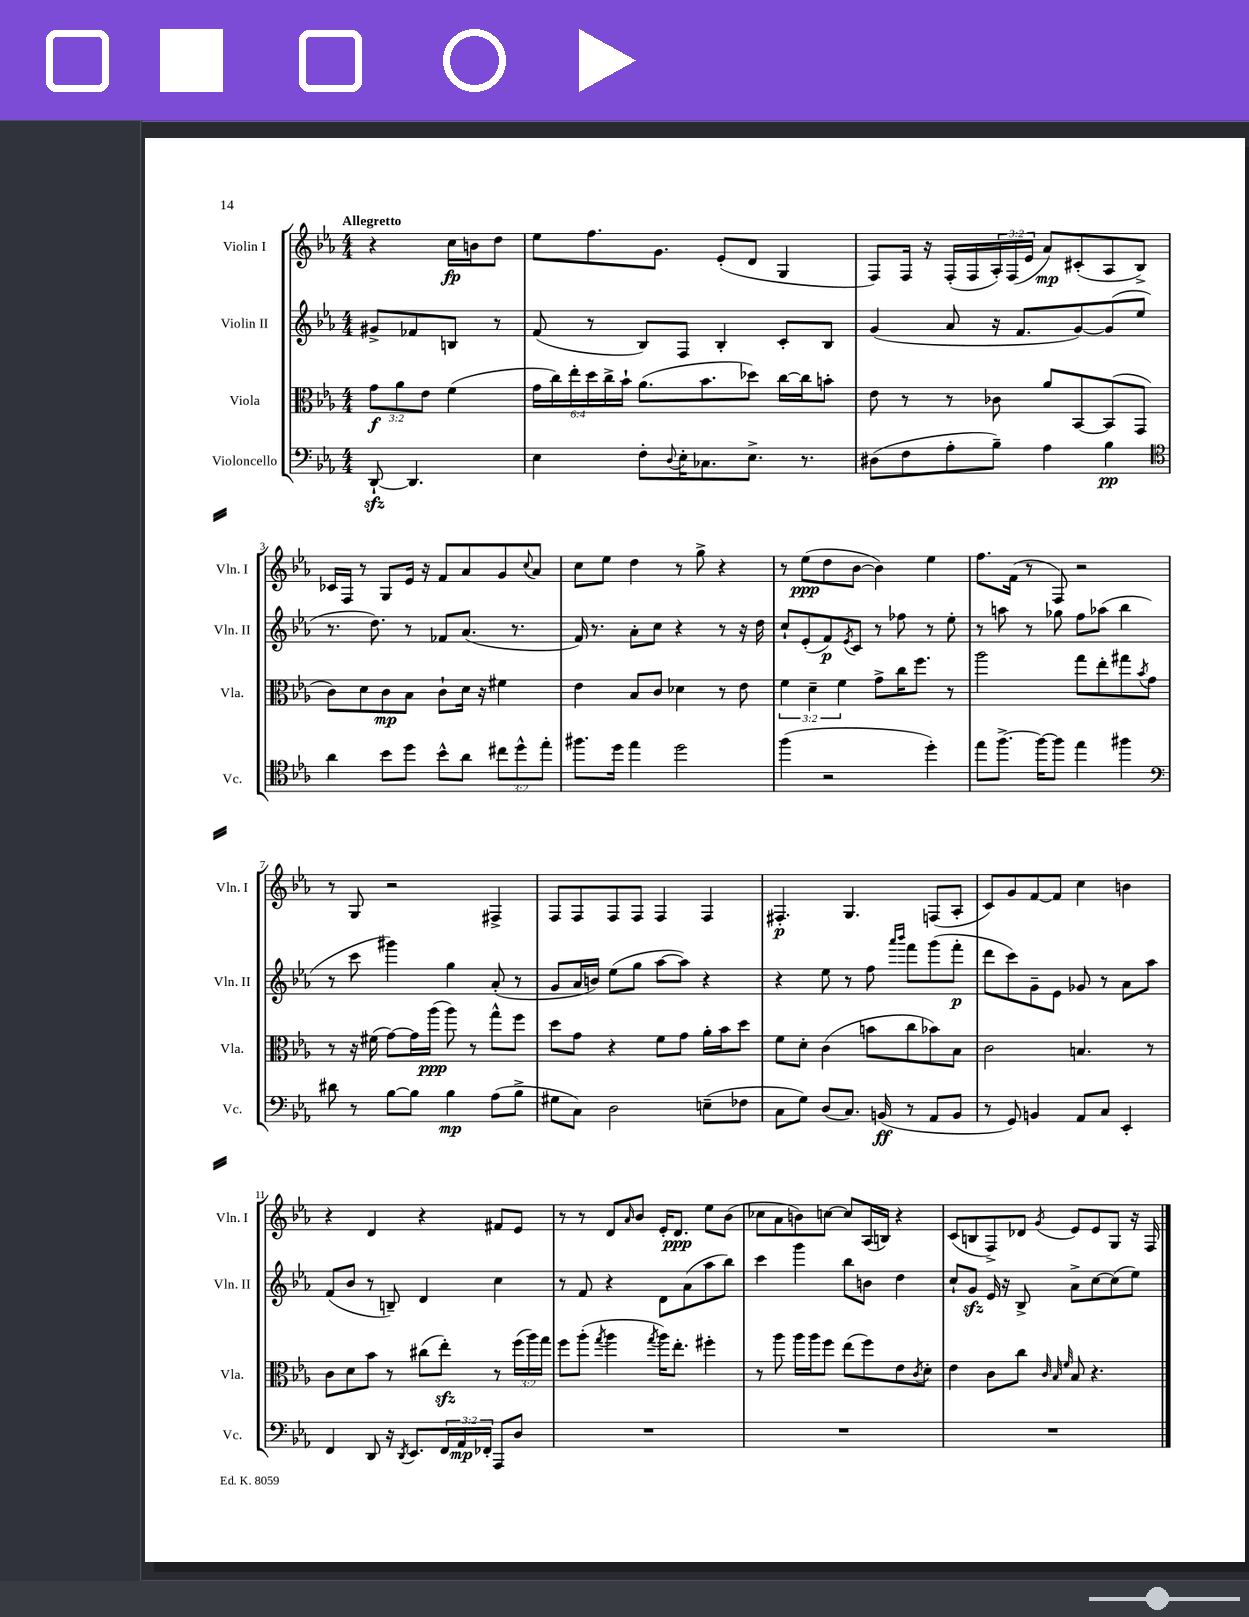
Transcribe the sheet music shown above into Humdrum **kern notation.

**kern	**dynam	**kern	**dynam	**kern	**dynam	**kern	**dynam
*part4	*part4	*part3	*part3	*part2	*part2	*part1	*part1
*staff4	*staff4	*staff3	*staff3	*staff2	*staff2	*staff1	*staff1
*I"Violoncello	*	*I"Viola	*	*I"Violin II	*	*I"Violin I	*
*I'Vc.	*	*I'Vla.	*	*I'Vln. II	*	*I'Vln. I	*
*clefF4	*	*clefC3	*	*clefG2	*	*clefG2	*
*k[b-e-a-]	*	*k[b-e-a-]	*	*k[b-e-a-]	*	*k[b-e-a-]	*
*M4/4	*	*M4/4	*	*M4/4	*	*M4/4	*
=	=	=	=	=	=	=	=
!	!	!	!	!	!	!LO:TX:a:B:t=Allegretto	!
[8DDzz`/	.	12g\L	f	8g#X^/L	.	4r	.
.	.	12a-\	.	.	.	.	.
4.DD/]	.	.	.	8f-X/	.	.	.
.	.	12e-\J	.	.	.	.	.
.	.	(4f\	.	8Bn/J	.	16cc\LL	fp
.	.	.	.	.	.	16bn\J	.
.	.	.	.	8r	.	8dd\J	.
=1	=1	=1	=1	=1	=1	=1	=1
4E-\	.	24g\LL	.	(8f/	.	8ee-\L	.
.	.	24cc\)	.	.	.	.	.
.	.	24ee-'\	.	.	.	.	.
.	.	24dd\	.	8r	.	8.ff\	.
.	.	24cc^\	.	.	.	.	.
.	.	24b-`\JJ	.	.	.	.	.
8F'\L	.	(8.a-\L	.	8B-/L)	.	.	.
.	.	.	.	.	.	8.g\J	.
8qqD/	.	.	.	.	.	.	.
16E-'\K	.	.	.	8F/J	.	.	.
8.C-X\	.	8.b-\	.	.	.	.	.
.	.	.	.	4B-'/	.	(8e-'/L	.
8.E-^\J	.	8dd-X\J)	.	.	.	8d/J	.
.	.	[16cc\LL	.	8c'/L	.	4G/	.
8.r	.	16cc\J]	.	.	.	.	.
.	.	8bn'\J	.	8B-/J	.	.	.
=2	=2	=2	=2	=2	=2	=2	=2
(8D#X\L	.	8e-\	.	(4g/	.	8F/L)	.
8F\	.	8r	.	.	.	16F/Jk	.
.	.	.	.	.	.	16r	.
8A-'\	.	8r	.	8a-/	.	(16F'/LL	.
.	.	.	.	.	.	16F/	.
8B-~\J)	.	8c-X\	.	16r	.	24A-'/)	.
.	.	.	.	.	.	(24F/	.
.	.	.	.	8.f/L	.	.	.
.	.	.	.	.	.	24e-/JJ	.
4A-\	.	8a-/L	.	.	.	8a-/L)	mp
.	.	[8BB-/	.	[8g/)	.	(8c#X'/	.
4B-\	pp	(8BB-/]	.	(8g/]	.	8A-/	.
.	.	8GG/J	.	8ee-/J	.	8B-^/J)	.
!!LO:LB:g=z
=3	=3	=3	=3	=3	=3	=3	=3
*clefC4	*	*	*	*	*	*	*
4a-\	.	8c\L)	.	8.r	.	16c-X/LL	.
.	.	.	.	.	.	16F/JJ	.
.	.	8d\	.	.	.	8r	.
.	.	.	.	8.dd\)	.	.	.
8b-\L	.	8c\	mp	.	.	8G/L	.
8dd\J	.	8B-\J	.	8r	.	16e-/Jk	.
.	.	.	.	.	.	16r	.
8b-^^\L	.	8c`\L	.	8f-X/L	.	8f/L	.
8a-\J	.	16d\Jk	.	(8.a-/J	.	8a-/	.
.	.	16r	.	.	.	.	.
12cc#X\L	.	4f#X\	.	.	.	8g/	.
.	.	.	.	8.r	.	.	.
12dd^^\	.	.	.	.	.	.	.
.	.	.	.	.	.	8qqcc/	.
.	.	.	.	.	.	8a-/J	.
12ee-'\J	.	.	.	.	.	.	.
=4	=4	=4	=4	=4	=4	=4	=4
8.ff#X\L	.	4e-\	.	16f/)	.	8cc\L	.
.	.	.	.	8.r	.	.	.
.	.	.	.	.	.	8ee-\J	.
16dd\Jk	.	.	.	.	.	.	.
4ee-\	.	8B-/L	.	8a-'\L	.	4dd\	.
.	.	8c/J	.	8cc\J	.	.	.
2dd\	.	4d-X\	.	4r	.	8r	.
.	.	.	.	.	.	8gg^\	.
.	.	8r	.	8r	.	4r	.
.	.	8e-\	.	16r	.	.	.
.	.	.	.	16dd\	.	.	.
=5	=5	=5	=5	=5	=5	=5	=5
(4ff\	.	6f\	.	8cc`/L	.	8r	.
.	.	.	.	(8e-'/	.	(8ee-\L	ppp
.	.	6d~\	.	.	.	.	.
2r	.	.	.	8f/)	p	8dd\	.
.	.	6f\	.	.	.	.	.
.	.	.	.	8qe-/	.	.	.
.	.	.	.	8c/J	.	[8b-\J	.
.	.	8g^\L	.	8r	.	4b-\])	.
.	.	16cc\K	.	8ff-X\	.	.	.
.	.	8.ff\J	.	.	.	.	.
4dd'\)	.	.	.	8r	.	4ee-\	.
.	.	8r	.	8ee-'\	.	.	.
=6	=6	=6	=6	=6	=6	=6	=6
8ee-\L	.	2aa-\	.	8r	.	8.ff\L	.
[8.ff^\J	.	.	.	8aan\	.	.	.
.	.	.	.	.	.	(16f\Jk	.
.	.	.	.	8r	.	8r	.
16ff\KL_	.	.	.	.	.	.	.
8ff\J]	.	.	.	8gg-X\	.	8F/)	.
4ee-\	.	8gg\L	.	8ff\L	.	2r	.
.	.	8ee-'\	.	(8aa-X\J	.	.	.
4ff#X\	.	8gg#X\	.	4bb-\	.	.	.
.	.	8qb-/	.	.	.	.	.
.	.	8g\J	.	.	.	.	.
!!LO:LB:g=z
=7	=7	=7	=7	=7	=7	=7	=7
*clefF4	*	*	*	*	*	*	*
8d#X\	.	8r	.	8r	.	8r	.
8r	.	16r	.	8ccc\	.	8G/	.
.	.	(16f#X\	.	.	.	.	.
[8B-\L	.	[8g\L)	.	4ggg#X\)	.	2r	.
8B-\J]	.	16g\L]	.	.	.	.	.
.	.	(16aa-\JJ	ppp	.	.	.	.
4B-\	mp	8aa-\)	.	4gg\	.	.	.
.	.	8r	.	.	.	.	.
(8A-\L	.	8gg^^\L	.	(8a-'/	.	4F#X^/	.
8B-^\J	.	8ff\J	.	8r	.	.	.
=8	=8	=8	=8	=8	=8	=8	=8
8G#X\L	.	8dd\L	.	8g/L	.	8F/L	.
8C\J)	.	8g\J	.	16a-/L	.	8F/	.
.	.	.	.	16bn/JJ)	.	.	.
2D\	.	4r	.	(8ee-\L	.	8F/	.
.	.	.	.	8gg\J	.	8F/J	.
.	.	8f\L	.	[8aa-\L	.	4F/	.
.	.	8g\J	.	8aa-\J])	.	.	.
(8En~\L	.	16a-'\LL	.	4r	.	4F/	.
.	.	16b-\J	.	.	.	.	.
8F-X\J	.	8dd\J	.	.	.	.	.
=9	=9	=9	=9	=9	=9	=9	=9
8C\L	.	8f\L	.	4r	.	4.F#X'/	p
8G\J)	.	8d'\J	.	.	.	.	.
(8D/L	.	(4c\	.	8ee-\	.	.	.
8.C/J)	.	.	.	8r	.	4.G/	.
.	.	8bn\L	.	8ff\	.	.	.
(16BBn/	ff	.	.	.	.	.	.
.	.	.	.	16qqaaa-/LL	.	.	.
.	.	.	.	16qqbbb-/JJ	.	.	.
8r	.	8cc\	.	8fff\L	.	.	.
8AA-/L	.	8b-X\)	.	(8ggg\	.	(8Fn/L	.
8BB/J	.	8B-\J	.	8fff'\J	p	8A-'/J	.
=10	=10	=10	=10	=10	=10	=10	=10
8r	.	2c\	.	8ddd\L	.	8c/L)	.
8GG/)	.	.	.	8ccc\)	.	8g/	.
4BBn/	.	.	.	8g~\	.	[8f/	.
.	.	.	.	8e-\J	.	8f/J]	.
8AA-/L	.	4.Bn/	.	8g-X/	.	4cc\	.
8C/J	.	.	.	8r	.	.	.
4EE-'/	.	.	.	8a-\L	.	4bn\	.
.	.	8r	.	8aa-\J	.	.	.
!!LO:LB:g=z
=11	=11	=11	=11	=11	=11	=11	=11
4FF/	.	8c\L	.	(8f/L	.	4r	.
.	.	8d\	.	8b-/J	.	.	.
8DD/	.	8b-\J	.	8r	.	4d/	.
16r	.	8r	.	8Bn~/)	.	.	.
8qDD/	.	.	.	.	.	.	.
8.EE-/L	.	.	.	.	.	.	.
.	.	(8cc#X\L	.	4d/	.	4r	.
24FF/L	.	8ee-zz'\J)	.	.	.	.	.
24AA-/	mp	.	.	.	.	.	.
24FF-X'/JJ	.	.	.	.	.	.	.
8AAA-/L	.	8r	.	4cc\	.	8f#X/L	.
8D/J	.	(24ff\LL	.	.	.	8e-/J	.
.	.	24aa-\)	.	.	.	.	.
.	.	24gg\JJ	.	.	.	.	.
=12	=12	=12	=12	=12	=12	=12	=12
1r	.	8ff\L	.	8r	.	8r	.
.	.	(8aa-'\J	.	8f/	.	8r	.
.	.	8qgg/	.	.	.	.	.
.	.	4aa-\	.	4r	.	8d/L	.
.	.	.	.	.	.	16qqa-/	.
.	.	.	.	.	.	8b-/J	.
.	.	8qgg/	.	.	.	.	.
.	.	16aa-\KL)	.	8d\L	.	16e-'/KL	.
.	.	8.ee-'\J	.	.	.	8.d/J	ppp
.	.	.	.	(8a-\	.	.	.
.	.	4ff#X'\	.	8aa-\	.	8ee-\L	.
.	.	.	.	8bb-\J)	.	(8b-\J	.
=13	=13	=13	=13	=13	=13	=13	=13
1r	.	8r	.	4ccc\	.	8cc-X\L	.
.	.	8aa-\	.	.	.	8a-\	.
.	.	16aa-\LL	.	4ggg\	.	8bn\)	.
.	.	16aa-\J	.	.	.	.	.
.	.	8ff\J	.	.	.	[8ccn\J	.
.	.	(8ee-\L	.	8bb-\L	.	8cc/L]	.
.	.	8ff\)	.	8bn\J	.	(16A-/L	.
.	.	.	.	.	.	16Bn/JJ)	.
.	.	8e-\	.	4dd\	.	4r	.
.	.	8qc/	.	.	.	.	.
.	.	8d'\J	.	.	.	.	.
=14	=14	=14	=14	=14	=14	=14	=14
1r	.	4e-\	.	8cc`/L	.	(8c/L	.
.	.	.	.	8gzz/J	.	8Bn/	.
.	.	8c\L	.	16e-/	.	8F^/)	.
.	.	.	.	16r	.	.	.
.	.	8cc\J	.	8B-^/	.	8d-X/J	.
.	.	32qqc/	.	.	.	.	.
.	.	32qqB-/	.	.	.	.	.
.	.	32qqf/	.	.	.	8qg/	.
.	.	8B-/	.	8a-^\L	.	8e-/L	.
.	.	4.r	.	[8cc\	.	8e-/	.
.	.	.	.	(8cc\]	.	8G/J	.
.	.	.	.	8ee-\J)	.	16r	.
.	.	.	.	.	.	16F/	.
==	==	==	==	==	==	==	==
*-	*-	*-	*-	*-	*-	*-	*-
